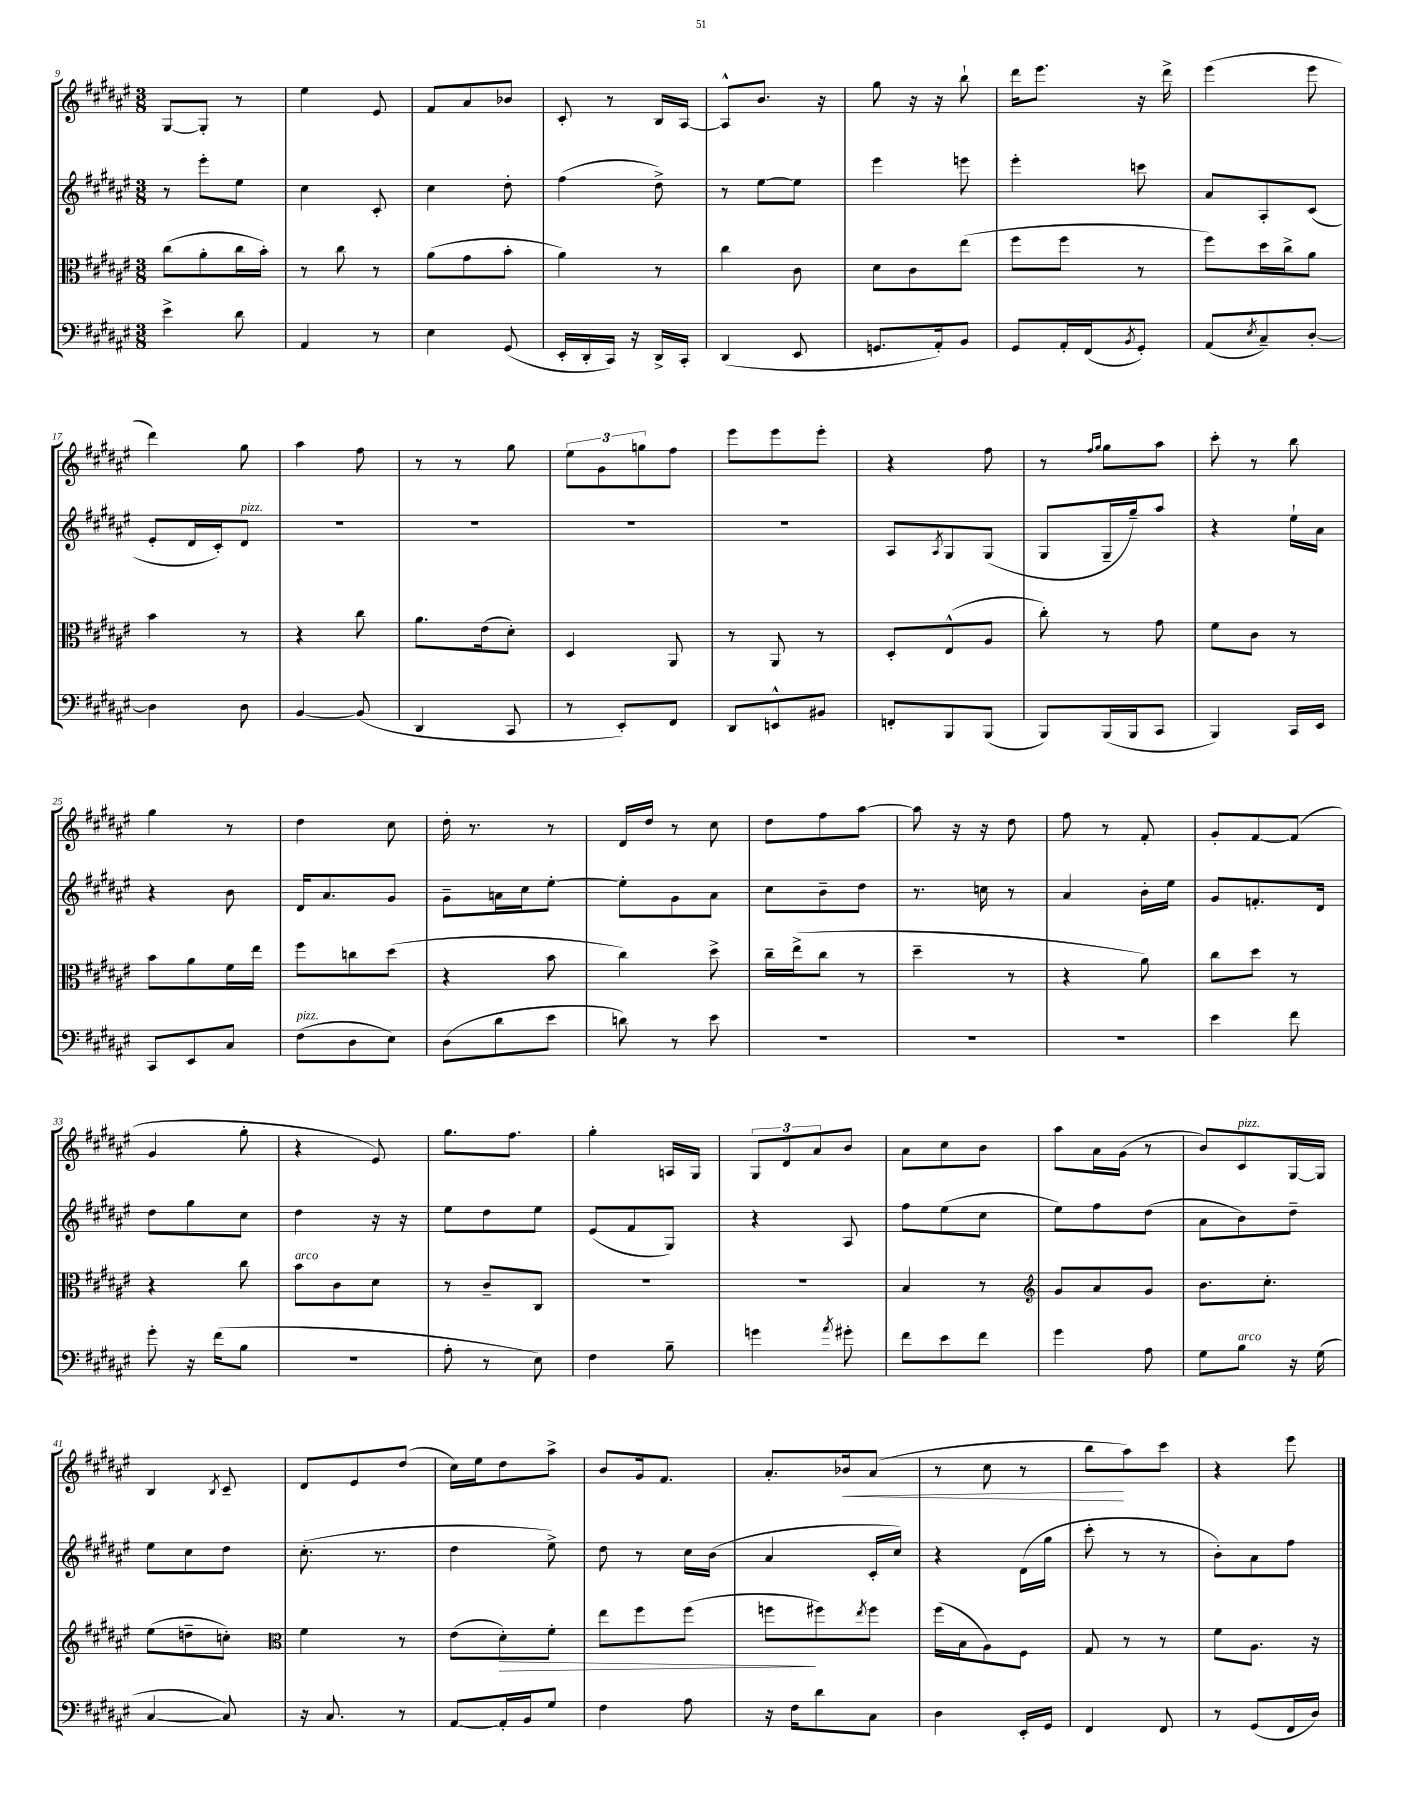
<<
\new StaffGroup <<
\new Staff = "s0" {
    \clef treble \key fis \major \numericTimeSignature \time 3/8
    gis8~ gis8-. r8 |
    eis''4 eis'8 |
    fis'8 ais'8 bes'8 |
    cis'8-. r8 b16 ais16~ |
    ais8-^ b'8. r16 |
    gis''8 r16 r16 b''8-! |
    dis'''16 eis'''8. r16 dis'''16-> |
    eis'''4( eis'''8 |
    dis'''4) gis''8 |
    ais''4 fis''8 |
    r8 r8 gis''8 |
    \tuplet 3/2 { eis''8 gis'8 g''8 } fis''8 |
    eis'''8 eis'''8 eis'''8-. |
    r4 fis''8 |
    r8 \grace { fis''16 gis''16 } gis''8 ais''8 |
    cis'''8-. r8 b''8 |
    gis''4 r8 |
    dis''4 cis''8 |
    dis''16-. r8. r8 |
    dis'16 dis''16 r8 cis''8 |
    dis''8 fis''8 ais''8~ |
    ais''8 r16 r16 dis''8 |
    fis''8 r8 fis'8-. |
    gis'8-. fis'8~ fis'8( |
    gis'4 gis''8-. |
    r4 eis'8) |
    gis''8. fis''8. |
    gis''4-. a16 gis16 |
    \tuplet 3/2 { gis8 dis'8 ais'8 } b'8 |
    ais'8 cis''8 b'8 |
    ais''8 ais'16 gis'16( r8 |
    b'8) cis'8^\markup { \italic "pizz." } gis16~ gis16 |
    b4 \acciaccatura { b8 } cis'8-- |
    dis'8 eis'8 dis''8( |
    cis''16) eis''16 dis''8 ais''8-> |
    b'8 gis'16 fis'8. |
    ais'8.-. bes'16\< ais'8( |
    r8 cis''8 r8 |
    b''8\! ais''8) cis'''8 |
    r4 eis'''8 \bar "|." |
}
\new Staff = "s1" {
    \clef treble \key fis \major \numericTimeSignature \time 3/8
    r8 eis'''8-. eis''8 |
    cis''4 cis'8-. |
    cis''4 dis''8-. |
    fis''4( dis''8->) |
    r8 eis''8~ eis''8 |
    eis'''4 e'''8 |
    eis'''4-. c'''8 |
    ais'8 ais8-. cis'8( |
    eis'8-. dis'16 cis'16-.) dis'8^\markup { \italic "pizz." } |
    R4. |
    R4. |
    R4. |
    R4. |
    ais8 \acciaccatura { ais8 } gis8 gis8( |
    gis8 gis16-- gis''16--) ais''8 |
    r4 eis''16-! ais'16 |
    r4 b'8 |
    dis'16 ais'8. gis'8 |
    gis'8-- a'16 cis''16 eis''8~-. |
    eis''8-. gis'8 ais'8 |
    cis''8 b'8-- dis''8 |
    r8. c''16 r8 |
    ais'4 b'16-. eis''16 |
    gis'8 f'8.-. dis'16 |
    dis''8 gis''8 cis''8 |
    dis''4 r16 r16 |
    eis''8 dis''8 eis''8 |
    eis'8( fis'8 gis8) |
    r4 ais8 |
    fis''8 eis''8( cis''8 |
    eis''8) fis''8 dis''8( |
    ais'8 b'8) dis''8-- |
    eis''8 cis''8 dis''8 |
    cis''8.-.( r8. |
    dis''4 eis''8->) |
    dis''8 r8 cis''16 b'16( |
    ais'4 cis'16-. cis''16) |
    r4 dis'16( gis''16 |
    cis'''8-. r8 r8 |
    b'8-.) ais'8 fis''8 \bar "|." |
}
\new Staff = "s2" {
    \clef alto \key fis \major \numericTimeSignature \time 3/8
    cis''8( ais'8-. cis''16 b'16-.) |
    r8 cis''8 r8 |
    ais'8( gis'8 b'8-. |
    ais'4) r8 |
    cis''4 cis'8 |
    dis'8 cis'8 eis''8( |
    fis''8 fis''8 r8 |
    fis''8) dis''16 cis''16-> ais'8 |
    b'4 r8 |
    r4 cis''8 |
    ais'8. eis'16( dis'8-.) |
    dis4 ais,8 |
    r8 ais,8 r8 |
    dis8-. eis8-^( ais8 |
    cis''8-.) r8 gis'8 |
    fis'8 cis'8 r8 |
    b'8 ais'8 fis'16 eis''16 |
    fis''8 c''8 dis''8( |
    r4 b'8 |
    cis''4) dis''8-> |
    cis''16-- eis''16->( cis''8 r8 |
    dis''4-- r8 |
    r4 ais'8) |
    cis''8 dis''8 r8 |
    r4 cis''8 |
    b'8^\markup { \italic "arco" } cis'8 dis'8 |
    r8 cis'8-- cis8 |
    R4. |
    R4. |
    b4 r8 |
    \clef treble gis'8 ais'8 gis'8 |
    b'8. cis''8.-. |
    eis''8( d''8-- c''8-.) |
    \clef alto fis'4 r8 |
    eis'8( dis'8-.\>) fis'8-. |
    eis''8 fis''8 fis''8( |
    f''8\! fis''8) \acciaccatura { eis''8 } fis''8 |
    fis''16( b16 ais8) fis8 |
    gis8 r8 r8 |
    fis'8 ais8. r16 \bar "|." |
}
\new Staff = "s3" {
    \clef bass \key fis \major \numericTimeSignature \time 3/8
    eis'4-> dis'8 |
    ais,4 r8 |
    eis4 gis,8( |
    eis,16-. dis,16-. cis,16) r16 dis,16-> cis,16-. |
    dis,4( eis,8 |
    g,8. ais,16-.) b,8 |
    gis,8 ais,16-. fis,16( \acciaccatura { b,8 } gis,8-.) |
    ais,8( \acciaccatura { eis8 } cis8--) dis8~-. |
    dis4 dis8 |
    b,4~ b,8( |
    dis,4 cis,8 |
    r8 eis,8-.) fis,8 |
    dis,8 e,8-^ bis,8 |
    f,8-. b,,8 b,,8( |
    b,,8) b,,16( b,,16 cis,8 |
    b,,4) cis,16 eis,16 |
    cis,8 eis,8 cis8 |
    fis8^\markup { \italic "pizz." }( dis8 eis8) |
    dis8( dis'8 eis'8 |
    d'8) r8 eis'8 |
    R4. |
    R4. |
    R4. |
    eis'4 fis'8 |
    gis'8-. r16 fis'16( b8 |
    R4. |
    ais8-. r8 eis8) |
    fis4 b8-- |
    g'4 \acciaccatura { ais'8 } gis'8-. |
    fis'8 eis'8 fis'8 |
    gis'4 ais8 |
    gis8 b8^\markup { \italic "arco" } r16 gis16( |
    cis4~ cis8) |
    r16 cis8. r8 |
    ais,8~ ais,16-. b,16 gis8 |
    fis4 ais8 |
    r16 fis16 dis'8 cis8 |
    dis4 eis,16-. gis,16 |
    fis,4 fis,8 |
    r8 gis,8( fis,16 dis16) \bar "|." |
}
>>
>>
\layout { \context { \Score currentBarNumber = #9 } }
